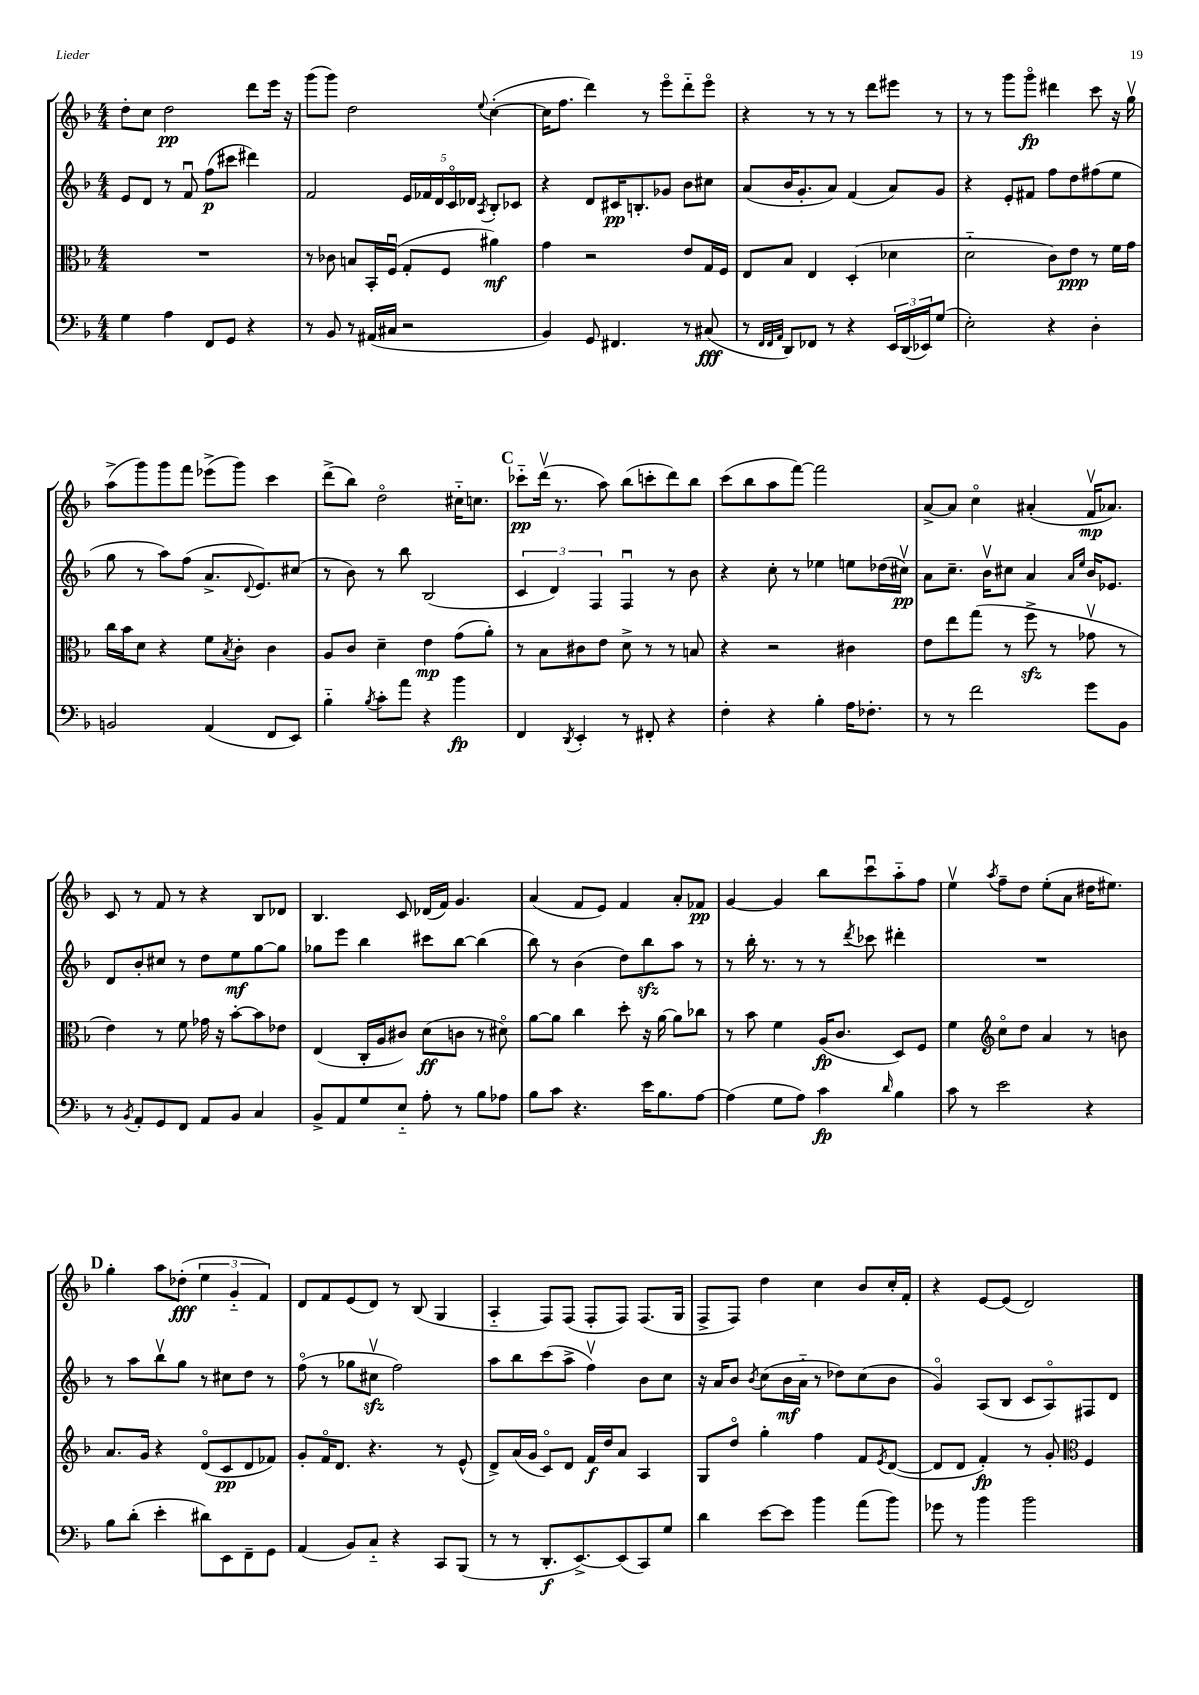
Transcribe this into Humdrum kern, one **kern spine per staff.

**kern	**dynam	**kern	**dynam	**kern	**dynam	**kern	**dynam
*part4	*part4	*part3	*part3	*part2	*part2	*part1	*part1
*staff4	*staff4	*staff3	*staff3	*staff2	*staff2	*staff1	*staff1
*clefF4	*	*clefC3	*	*clefG2	*	*clefG2	*
*k[b-]	*	*k[b-]	*	*k[b-]	*	*k[b-]	*
*M4/4	*	*M4/4	*	*M4/4	*	*M4/4	*
=71	=71	=71	=71	=71	=71	=71	=71
4G\	.	1r	.	8e/L	.	8dd'\L	.
.	.	.	.	8d/J	.	8cc\J	.
4A\	.	.	.	8r	.	2dd\	pp
.	.	.	.	8fu/	.	.	.
8FF/L	.	.	.	(8ff\L	p	.	.
8GG/J	.	.	.	8ccc#X\J	.	.	.
4r	.	.	.	4ddd#X\)	.	8ddd\L	.
.	.	.	.	.	.	16eee\Jk	.
.	.	.	.	.	.	16r	.
=72	=72	=72	=72	=72	=72	=72	=72
8r	.	8r	.	2f/	.	(8ggg\L	.
8BB-/	.	8c-X\	.	.	.	8ggg\J)	.
8r	.	8Bn/L	.	.	.	2dd\	.
(16AA#X/LL	.	16BB-'/L	.	.	.	.	.
16C#X/JJ	.	(16Fu/JJ	.	.	.	.	.
2r	.	8G'/L	.	20e/LL	.	.	.
.	.	.	.	20f-X/	.	.	.
.	.	.	.	20d/	.	.	.
.	.	8F/J	.	.	.	.	.
.	.	.	.	20c/	.	.	.
.	.	.	.	20d-X/JJ	.	.	.
.	.	.	.	8qA/	.	8qqee/	.
.	.	4a#X\)	mf	8B-'/L	.	([4cc'\	.
.	.	.	.	8c-X/J	.	.	.
=73	=73	=73	=73	=73	=73	=73	=73
4BB-/)	.	4g\	.	4r	.	16cc\KL]	.
.	.	.	.	.	.	8.ff\J	.
8GG/	.	2r	.	8d/L	.	4ddd\)	.
4.FF#X/	.	.	.	16c#X/K	pp	.	.
.	.	.	.	8.Bn'/	.	.	.
.	.	.	.	.	.	8r	.
.	.	.	.	8g-X/J	.	8eee\L	.
8r	.	8e/L	.	8b-\L	.	8ddd\	.
(8C#X/	fff	16G/L	.	8cc#X\J	.	8eee\J	.
.	.	16F/JJ	.	.	.	.	.
=74	=74	=74	=74	=74	=74	=74	=74
8r	.	8E/L	.	(8a/L	.	4r	.
32qqFF/LLL	.	.	.	.	.	.	.
32qqFF/	.	.	.	.	.	.	.
32qqAA/JJJ	.	.	.	.	.	.	.
8DD/L)	.	8B-/J	.	16b-/K	.	.	.
.	.	.	.	8.g'/	.	.	.
8FF-X/J	.	4E/	.	.	.	8r	.
8r	.	.	.	8a/J)	.	8r	.
4r	.	(4D'/	.	(4f/	.	8r	.
.	.	.	.	.	.	8ddd\L	.
24EE/LL	.	4d-X\	.	8a/L)	.	8eee#X\J	.
(24DD/	.	.	.	.	.	.	.
24EE-X/J)	.	.	.	.	.	.	.
(8G/J	.	.	.	8g/J	.	8r	.
=75	=75	=75	=75	=75	=75	=75	=75
2E'\)	.	2d\	.	4r	.	8r	.
.	.	.	.	.	.	8r	.
.	.	.	.	8e'/L	.	8ggg\L	.
.	.	.	.	8f#X/J	.	8ggg\J	fp
4r	.	8c\L)	.	8ff\L	.	4ddd#X\	.
.	.	8e\J	ppp	8dd\	.	.	.
4D'\	.	8r	.	(8ff#X\	.	8ccc\	.
.	.	16f\LL	.	8ee\J	.	16r	.
.	.	16g\JJ	.	.	.	16ggv\	.
!!LO:LB:g=z
=76	=76	=76	=76	=76	=76	=76	=76
2BBn/	.	16cc\LL	.	8gg\	.	(8aa^\L	.
.	.	16b-\J	.	.	.	.	.
.	.	8d\J	.	8r	.	8ggg\)	.
.	.	4r	.	8aa\L)	.	8ggg\	.
.	.	.	.	(8ff\J	.	8fff\J	.
(4AA/	.	8f\L	.	8.a^/L	.	(8eee-X^\L	.
.	.	8qB-/	.	.	.	.	.
.	.	8c'\J	.	.	.	8ggg\J)	.
.	.	.	.	8qqd/	.	.	.
.	.	.	.	8.e/)	.	.	.
8FF/L	.	4c\	.	.	.	4ccc\	.
8EE/J)	.	.	.	(8cc#X/J	.	.	.
=77	=77	=77	=77	=77	=77	=77	=77
4B-\	.	8A/L	.	8r	.	(8ddd^\L	.
.	.	8c/J	.	8b-\)	.	8bb-\J)	.
8qB-/	.	.	.	.	.	.	.
8c'\L	.	4d~\	.	8r	.	2dd\	.
8a\J	.	.	.	8bb-\	.	.	.
4r	.	4e\	mp	(2B-/	.	.	.
4b-\	fp	(8g\L	.	.	.	16cc#X\KL	.
.	.	.	.	.	.	8.ccn\J	.
.	.	8a'\J)	.	.	.	.	.
!!LO:REH:place=s1:t=C
=78	=78	=78	=78	=78	=78	=78	=78
4FF/	.	8r	.	6c/	.	8ccc-X\L	pp
.	.	8B-\L	.	.	.	(16dddv\Jk	.
.	.	.	.	6d/)	.	.	.
.	.	.	.	.	.	8.r	.
8qDD/	.	.	.	.	.	.	.
4EE'/	.	8c#X\	.	.	.	.	.
.	.	.	.	6F/	.	.	.
.	.	8e\J	.	.	.	8aa\)	.
8r	.	8d^\	.	4Fu/	.	(8bb-\L	.
8FF#X'/	.	8r	.	.	.	8cccn'\	.
4r	.	8r	.	8r	.	8ddd\)	.
.	.	8Bn/	.	8b-\	.	8bb-\J	.
=79	=79	=79	=79	=79	=79	=79	=79
4F'\	.	4r	.	4r	.	(8ccc\L	.
.	.	.	.	.	.	8bb-\	.
4r	.	2r	.	8cc'\	.	8aa\	.
.	.	.	.	8r	.	[8fff\J)	.
4B-'\	.	.	.	4ee-X\	.	2fff\]	.
16A\KL	.	4c#X\	.	8een\L	.	.	.
8.F-X'\J	.	.	.	.	.	.	.
.	.	.	.	(16dd-X\L	.	.	.
.	.	.	.	16cc#Xv\JJ)	pp	.	.
=80	=80	=80	=80	=80	=80	=80	=80
8r	.	8e\L	.	8a\L	.	[8a^/L	.
8r	.	8ee\	.	8.cc~\J	.	8a/J]	.
2f\	.	(8gg\J	.	.	.	4cc\	.
.	.	.	.	16b-v\KL	.	.	.
.	.	8r	.	8cc#X\J	.	.	.
.	.	8ffzz^\	.	4a/	.	(4a#X'/	.
.	.	8r	.	.	.	.	.
.	.	.	.	16qqa/LL	.	.	.
.	.	.	.	16qqee/JJ	.	.	.
8g\L	.	8g-Xv\	.	16b-/KL	.	16fv/KL	mp
.	.	.	.	8.e-X/J	.	8.a-X/J)	.
8BB-\J	.	8r	.	.	.	.	.
!!LO:LB:g=z
=81	=81	=81	=81	=81	=81	=81	=81
8r	.	4e\)	.	8d/L	.	8c/	.
8qBB-/	.	.	.	.	.	.	.
8AA'/L	.	.	.	8b-'/	.	8r	.
8GG/	.	8r	.	8cc#X/J	.	8f/	.
8FF/J	.	8f\	.	8r	.	8r	.
8AA/L	.	16g-X\	.	8dd\L	.	4r	.
.	.	16r	.	.	.	.	.
8BB-/J	.	[8b-'\L	.	8ee\	mf	.	.
4C/	.	8b-\]	.	[8gg\	.	8B-/L	.
.	.	8e-X\J	.	8gg\J]	.	8d-X/J	.
=82	=82	=82	=82	=82	=82	=82	=82
8BB-^/L	.	(4E/	.	8gg-X\L	.	4.B-/	.
8AA/	.	.	.	8eee\J	.	.	.
8G/	.	16C'/LL	.	4bb-\	.	.	.
.	.	16A/J	.	.	.	.	.
8E/J	.	8c#X/J)	.	.	.	8c/	.
8A'\	.	(8d\L	ff	8ccc#X\L	.	(16d-X/LL	.
.	.	.	.	.	.	16f/JJ)	.
8r	.	8cn\J	.	[8bb-\J	.	4.g/	.
8B-\L	.	8r	.	(4bb-\]	.	.	.
8A-X\J	.	8d#X\)	.	.	.	.	.
=83	=83	=83	=83	=83	=83	=83	=83
8B-\L	.	[8a\L	.	8bb-\)	.	(4a/	.
8c\J	.	8a\J]	.	8r	.	.	.
4.r	.	4cc\	.	(4b-\	.	8f/L	.
.	.	.	.	.	.	8e/J)	.
.	.	8dd'\	.	8dd\L)	.	4f/	.
16e\KL	.	16r	.	8bb-zz\	.	.	.
8.B-\	.	[16a\	.	.	.	.	.
.	.	8a\L]	.	8aa\J	.	8a'/L	.
[8A\J	.	8cc-X\J	.	8r	.	8f-X/J	pp
=84	=84	=84	=84	=84	=84	=84	=84
(4A\]	.	8r	.	8r	.	[4g/	.
.	.	8b-\	.	16bb-'\	.	.	.
.	.	.	.	8.r	.	.	.
8G\L	.	4f\	.	.	.	4g/]	.
8A\J)	.	.	.	8r	.	.	.
4c\	fp	(16A/KL	fp	8r	.	8bb-\L	.
.	.	8.c/J	.	.	.	.	.
.	.	.	.	8qddd/	.	.	.
.	.	.	.	8ccc-X\	.	8cccu\	.
16qqd/	.	.	.	.	.	.	.
4B-\	.	8D/L)	.	4ddd#X'\	.	8aa\	.
.	.	8F/J	.	.	.	8ff\J	.
=85	=85	=85	=85	=85	=85	=85	=85
8c\	.	4f\	.	1r	.	4eev\	.
8r	.	.	.	.	.	.	.
*	*	*clefG2	*	*	*	*	*
.	.	.	.	.	.	8qaa/	.
2e\	.	8cc\L	.	.	.	8ff~\L	.
.	.	8dd\J	.	.	.	8dd\J	.
.	.	4a/	.	.	.	(8ee'\L	.
.	.	.	.	.	.	8a\J	.
4r	.	8r	.	.	.	16dd#X\KL	.
.	.	.	.	.	.	8.ee#X\J)	.
.	.	8bn\	.	.	.	.	.
!!LO:LB:g=z
!!LO:REH:place=s1:t=D
=86	=86	=86	=86	=86	=86	=86	=86
8B-\L	.	8.a/L	.	8r	.	4gg'\	.
(8d'\J	.	.	.	8aa\L	.	.	.
.	.	16g/Jk	.	.	.	.	.
4e'\	.	4r	.	8bb-v\	.	8aa\L	.
.	.	.	.	8gg\J	.	(8dd-X'\J	fff
8d#X\L)	.	(8d/L	.	8r	.	6ee\	.
8EE\	.	8c/	pp	8cc#X\L	.	.	.
.	.	.	.	.	.	6g/	.
8FF~\	.	8d/	.	8dd\J	.	.	.
.	.	.	.	.	.	6f/)	.
8GG\J	.	8f-X/J)	.	8r	.	.	.
=87	=87	=87	=87	=87	=87	=87	=87
(4AA/	.	8g'/L	.	(8ff\	.	8d/L	.
.	.	16f/K	.	8r	.	8f/	.
.	.	8.d/J	.	.	.	.	.
8BB-/L)	.	.	.	8gg-X\L	.	(8e/	.
8C/J	.	4.r	.	8cc#Xzzv\J	.	8d/J)	.
4r	.	.	.	2ff\)	.	8r	.
.	.	.	.	.	.	(8B-/	.
8CC/L	.	8r	.	.	.	4G/	.
(8BBB-/J	.	(8e^^/	.	.	.	.	.
=88	=88	=88	=88	=88	=88	=88	=88
8r	.	8d^/L)	.	8aa\L	.	4A/	.
8r	.	(16a/L	.	8bb-\	.	.	.
.	.	16g/JJ	.	.	.	.	.
8.DD'/L	f	8c/L)	.	(8ccc\	.	8F/L)	.
.	.	8d/J	.	8aa^\J	.	(8F/J	.
[8.EE^/)	.	.	.	.	.	.	.
.	.	16f/LL	f	4ffv\)	.	8F'/L	.
.	.	16dd/J	.	.	.	.	.
(8EE/]	.	8a/J	.	.	.	8F/J)	.
8CC/)	.	4A/	.	8b-\L	.	(8.F/L	.
8G/J	.	.	.	8cc\J	.	.	.
.	.	.	.	.	.	16G/Jk	.
=89	=89	=89	=89	=89	=89	=89	=89
4d\	.	8G/L	.	16r	.	8F^/L	.
.	.	.	.	16a/KL	.	.	.
.	.	8dd/J	.	8b-/J	.	8F/J)	.
.	.	.	.	8qb-/	.	.	.
[8e\L	.	4gg'\	.	(8cc\L	.	4dd\	.
8e\J]	.	.	.	16b-\L	mf	.	.
.	.	.	.	16a\JJ	.	.	.
4b-\	.	4ff\	.	8r	.	4cc\	.
.	.	.	.	8dd-X\L)	.	.	.
(8a\L	.	8f/L	.	(8cc\	.	8b-/L	.
.	.	8qe/	.	.	.	.	.
8b-\J)	.	([8d/J	.	8b-\J	.	16cc'/L	.
.	.	.	.	.	.	16f'/JJ	.
=90	=90	=90	=90	=90	=90	=90	=90
8g-X\	.	8d/L]	.	4g/)	.	4r	.
8r	.	8d/J	.	.	.	.	.
4b-\	.	4f'/)	fp	(8A/L	.	[8e/L	.
.	.	.	.	8B-/J	.	(8e/J]	.
2b-\	.	8r	.	8c/L	.	2d/)	.
.	.	8g'/	.	8A/)	.	.	.
*	*	*clefC3	*	*	*	*	*
.	.	4F/	.	8F#X/	.	.	.
.	.	.	.	8d/J	.	.	.
==	==	==	==	==	==	==	==
*-	*-	*-	*-	*-	*-	*-	*-
